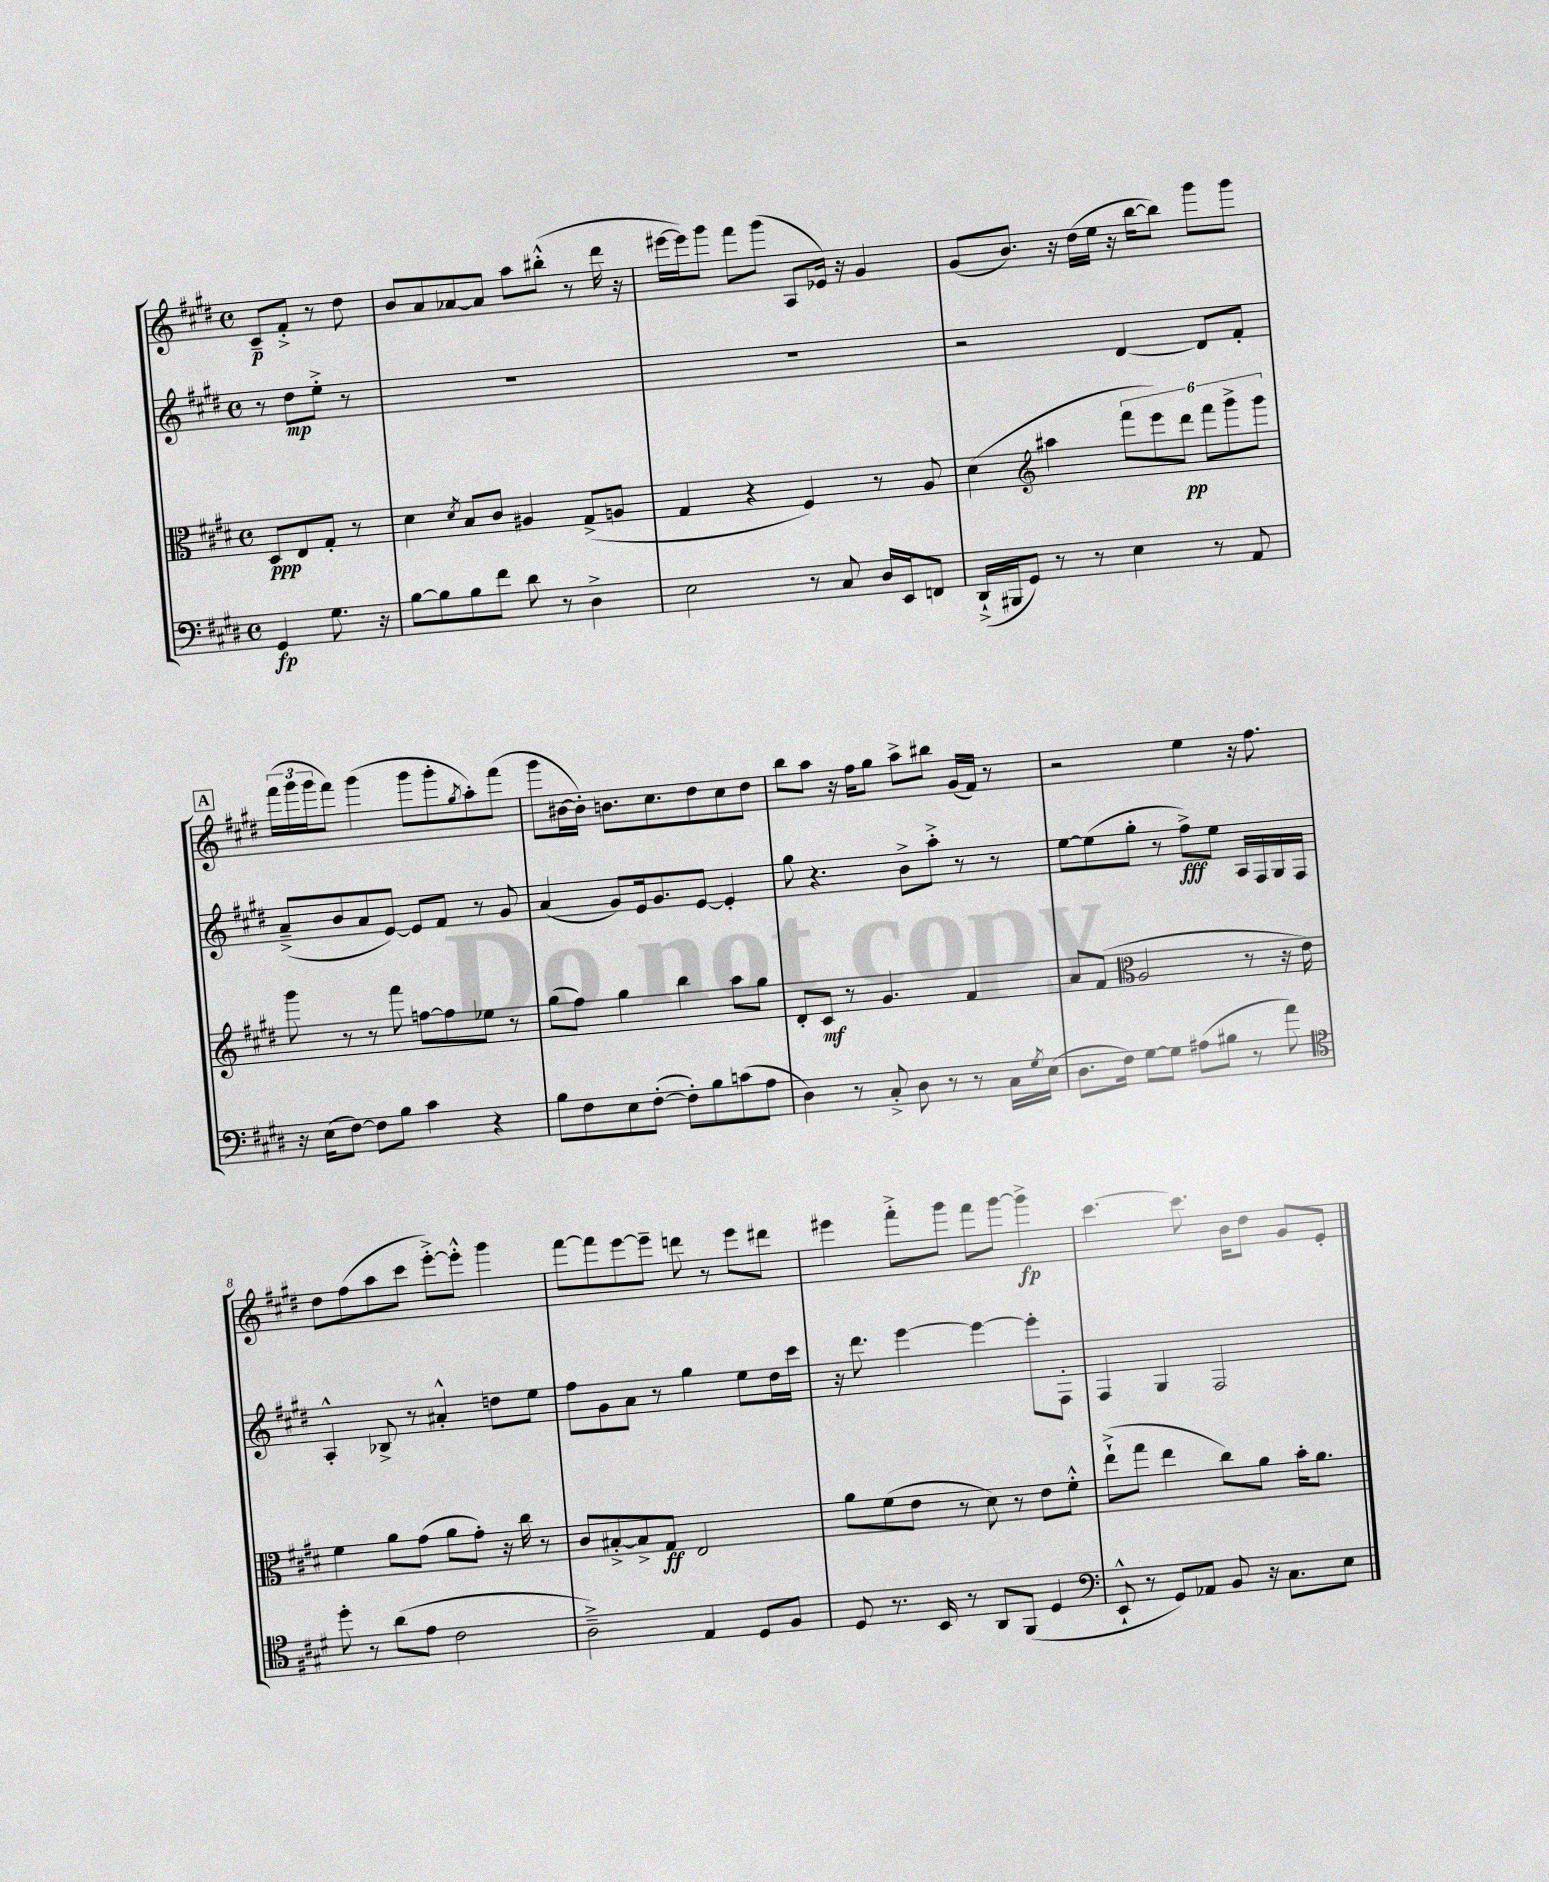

**kern	**kern	**kern	**kern
*staff4	*staff3	*staff2	*staff1
*clefF4	*clefC3	*clefG2	*clefG2
*k[f#c#g#d#]	*k[f#c#g#d#]	*k[f#c#g#d#]	*k[f#c#g#d#]
*M4/4	*M4/4	*M4/4	*M4/4
*met(c)	*met(c)	*met(c)	*met(c)
4GG#	8D#	8r	8c#~
.	8E	8dd#	8f#'^
8.G#	8G#'	8ee'^	8r
.	8r	8r	8dd#
16r	.	.	.
=	=	=	=
[8B	4d#	1r	8b
8B]	.	.	8a
.	8qd#	.	.
8B	8B	.	[8a-
8f#	8c#	.	8a-]
8d#	4A#	.	8aa
8r	.	.	(8bb#'^^
4D#^	(8G#^	.	8r
.	8A	.	16ddd#
.	.	.	16r
=	=	=	=
2E	4G#	1r	[16eee#
.	.	.	16eee#])
.	.	.	8ggg#
.	4r	.	8fff#
.	.	.	(8ggg#
8r	4F#)	.	8A
8C#	.	.	16e-)
.	.	.	16r
16D#	8r	.	4g#
16EE	.	.	.
8FF	8A	.	.
=	=	=	=
(16DD#`^	(4d#	2r	(8g#
16BBB#	.	.	.
8GG#)	.	.	8.b)
*	*clefG2	*	*
8r	4aa#	.	.
.	.	.	16r
8r	.	.	(16dd#
.	.	.	16ee
4E	12fff#	[4d#	16r
.	.	.	[16bb
.	12eee)	.	.
.	.	.	8bb])
.	12ddd#	.	.
8r	12fff#	8d#]	8ggg#
.	12ggg#^	.	.
8AA	.	8f#'	8ggg#
.	12ggg#	.	.
=	=	=	=
16r	8ggg#	(8a~^	(24fff#
.	.	.	24ggg#
(16E	.	.	.
.	.	.	24ggg#
[8F#)	8r	8b	8fff#)
8F#]	8r	8a	(4ggg#
8B	8fff#	[8e)	.
4c#	[8ff	8e]	8ggg#
.	8ff]	8f#	8ggg#'
.	.	.	8qgg#
4r	8ee-	8r	8aa')
.	8r	8g#	(8fff#
=	=	=	=
8B	(8gg#	(4a	8ggg#
8F#	8ff#)	.	[16b#
.	.	.	16b#'])
8E	4gg#	8g#)	8.b
([8F#'	.	16e	.
.	.	8.g#	8.cc#
8F#'])	4bb	.	.
8B	.	[8e	8dd#
(8c	8aa	4e']	8cc#
8A	8gg#	.	8dd#
=	=	=	=
4D#)	8d#'	8gg#	8bb
.	8c#	4.r	8aa
8r	8r	.	16r
.	.	.	16ff#
8C#'^	4.g#	.	8gg#
8D#	.	8b^	8aa^
8r	.	8aa'^	8bb#
8r	4f#	8r	(16g#
.	.	.	16f#)
16C#	.	8r	8r
8qG#	.	.	.
(16E	.	.	.
=	=	=	=
8.D#	8a	[8ee	2r
.	(8f#	(8ee]	.
16F#)	.	.	.
*	*clefC3	*	*
[8G#	2A	8gg#'	.
8G#]	.	8r	.
(8A#	.	8ff#^)	4ee
8B#	.	8ee	.
8r	8r	16A	16r
.	.	16F#	8.ff#
8a)	16r	16G#	.
.	16e)	16F#	.
=	=	=	=
*clefC4	*	*	*
8dd#'	4f#	4A'^^	8dd#
8r	.	.	(8ff#
(8a	8a	8B-^	8aa
8e	(8g#	8r	8ccc#
2c#	8a	4a#'^^	[8eee'^)
.	8g#')	.	8eee'^^]
.	16r	8dd	4ggg#
.	16cc#	.	.
.	8r	8ee	.
=	=	=	=
2A~^)	8c#	8ff#	[8fff#
.	[8B#'^	8g#	8fff#]
.	8B#^]	8a	[8eee
.	8G#	8r	8eee~]
4E	2E	4gg#	8ddd
.	.	.	8r
8D#	.	8ee	8eee
8F#	.	16dd#	8ddd#
.	.	16ccc#	.
=	=	=	=
8D#	8a	16r	4eee#
.	.	8.ddd#	.
8.r	(8f#	.	.
.	8e	[4eee	8fff#'^
16BB	.	.	.
8r	8r	.	8ggg#
8AA	8d#)	4eee_	8fff#
(8FF#	8r	.	[8ggg#
4D#	8e	8eee']	4ggg#^]
.	8f#'^^	8F#'	.
=	=	=	=
*clefF4	*	*	*
8EE`^^	(8ee`^	4F#	[4.ccc#
8r	8gg#	.	.
8GG#)	4ee	4G#	.
8AA-	.	.	8.ccc#]
8BB	8cc#)	2F#	.
.	.	.	16b
16r	8a	.	8dd#
8.C#	.	.	.
.	16b'	.	8g#
.	8.a	.	.
8E	.	.	8e'
==	==	==	==
*-	*-	*-	*-
